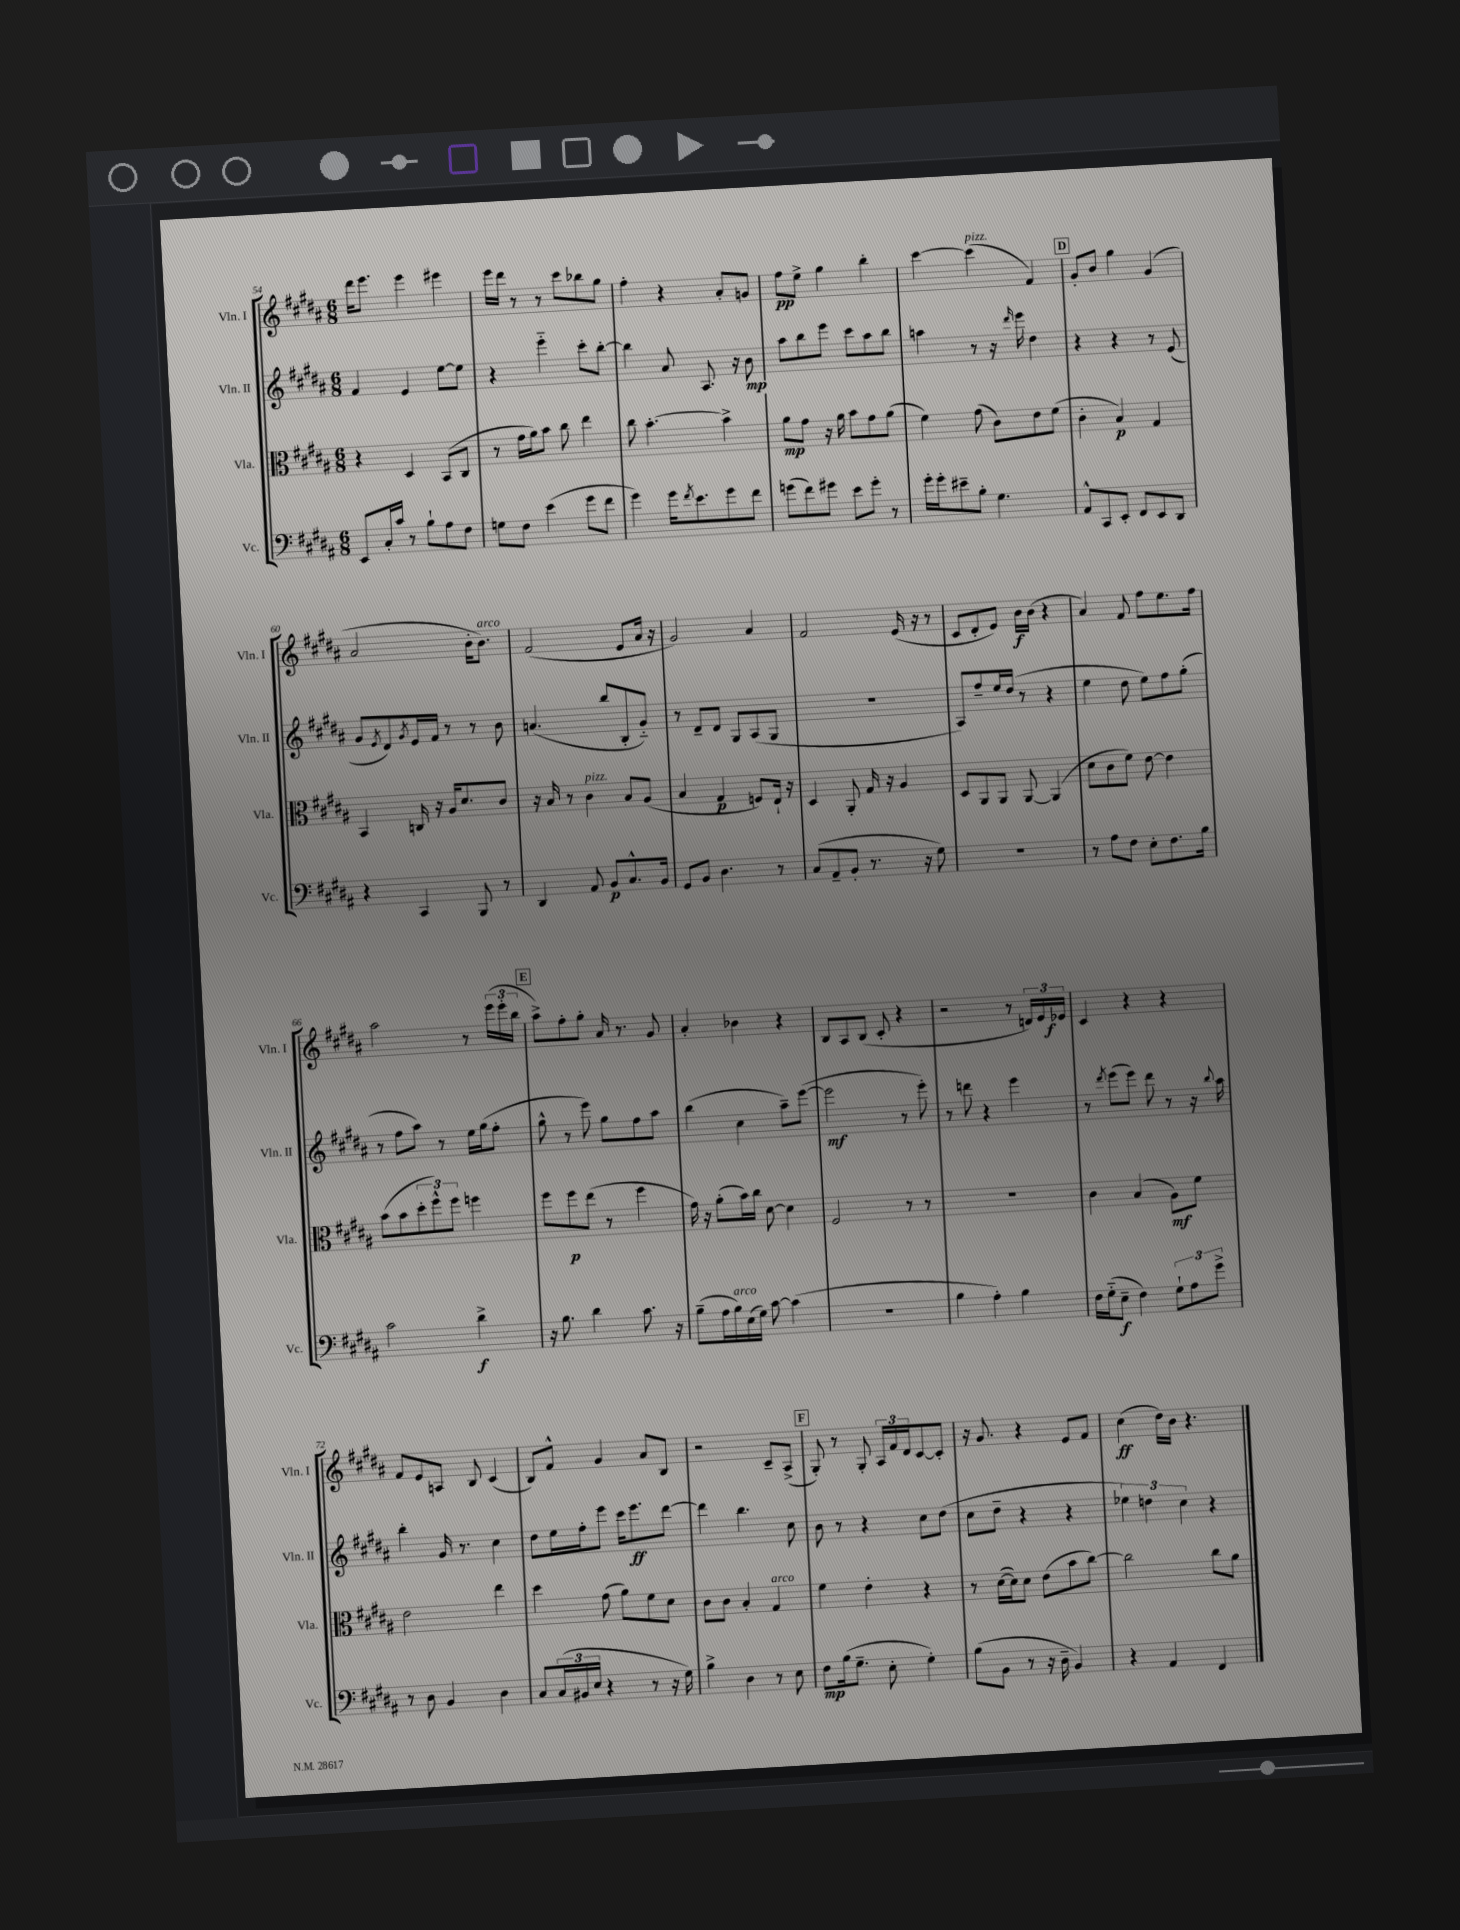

**kern	**kern	**kern	**kern
*staff4	*staff3	*staff2	*staff1
*clefF4	*clefC3	*clefG2	*clefG2
*k[f#c#g#d#a#]	*k[f#c#g#d#a#]	*k[f#c#g#d#a#]	*k[f#c#g#d#a#]
*M6/8	*M6/8	*M6/8	*M6/8
8EE	4r	4f#	16ddd#
.	.	.	8.eee
16C#'	.	.	.
16c#	.	.	.
8r	4D#	4e	4eee
8B`	.	.	.
8A#	(8BB	[8ee	4eee#
8F#	8C#	8ee]	.
=	=	=	=
8G	8r	4r	16eee
.	.	.	16ddd#
8F#	16g#	.	8r
.	16a#)	.	.
(4e	8b	4eee'~	8r
.	8cc#	.	8ccc#
8g#	4ee	8ccc#'	8bb-
8f#	.	[8bb'	8gg#
=	=	=	=
4g#)	8cc#	4bb]	4ff#'
.	[4.b'	.	.
16g#	.	8a#	4r
8qf#	.	.	.
8.e	.	.	.
.	.	8.A#	.
8g#	4b^]	.	8a#'
.	.	16r	.
8f#	.	8b	8g
=	=	=	=
(8g	8a#	8aa#	8ff#
8f#)	8g#	8bb	8ee^
8g#	16r	8eee	4gg#
.	16a#	.	.
8e	8b	8ccc#	.
8g#'	8g#	8aa#	4bb'
8r	(8a#	8bb	.
=	=	=	=
16g#'	4f#)	4aa	[4ccc#
16g#'	.	.	.
8e#~	.	.	.
8B'	(8g#	8r	(4ccc#]
4.G#	8c#)	16r	.
.	.	16qqddd#	.
.	.	16eee	.
.	8e	4dd#	4f#)
.	(8f#	.	.
=	=	=	=
8AA#^^	4c#'	4r	8g#'
8CC#	.	.	8b
8EE'	4B)	4r	4gg#
8FF#	.	.	.
8EE	4G#	8r	(4g#
8DD#	.	(8e	.
=	=	=	=
4r	4BB	8g#	2a#
.	.	8qe	.
.	.	8d#)	.
.	.	8qg#	.
4CC#	16C	16e	.
.	16r	16f#	.
.	16A#	8r	.
.	8.d#	.	.
8BBB	.	8r	16b'
.	.	.	8.b)
8r	8c#	8b	.
=	=	=	=
4DD#	16r	(4.a	(2f#
.	16B	.	.
.	8r	.	.
8AA#	4c#	.	.
8BB	.	8bb	.
8.C#^^	8B	8B'	8e
.	(8A#	8g#'~)	16a#
16BB	.	.	16r
=	=	=	=
8GG#	4B	8r	2g#)
8BB	.	8d#~	.
4.D#	4G#	8d#	.
.	.	8G#	.
.	8F)	(8A#	4a#
8r	16E`	8G#	.
.	16r	.	.
=	=	=	=
(8C#	4D#	2.r	2f#
8AA#~	.	.	.
8BB'	8AA#'	.	.
8.r	16G#	.	.
.	16r	.	.
.	4A#	.	(16e
16r	.	.	16r
8G#)	.	.	8r
=	=	=	=
2.r	8D#	8A#)	8c#
.	8AA#	8ff#~	8d#'
.	8AA#	16ee	8e)
.	.	(16dd#	.
.	[8AA#	8r	16b
.	.	.	(16b
.	(4AA#]	4r	4r
=	=	=	=
8r	8d#	4ee	4a#)
8A#	8c#	.	.
8F#	8f#)	8dd#	8f#
8E'	[8e	8ee)	8ff#
8.F#	4e]	8ff#	8.ee
.	.	(8gg#'	.
16B	.	.	16ff#
=	=	=	=
2c#	(8b	8r	2aa#
.	8b	8ff#	.
.	12dd#'	8aa#)	.
.	12ff#^^)	.	.
.	.	8r	.
.	12ff#	.	.
4d#^	4ff	16ee	8r
.	.	(16gg#	.
.	.	8ff#'	(24eee
.	.	.	24eee'
.	.	.	24bb
=	=	=	=
16r	8ff#	8gg#^^	8aa#^)
8.B	.	.	.
.	8ff#	8r	8ff#'
4d#	(8ee	8eee)	8gg#'
.	8r	8gg#	16a#
.	.	.	8.r
8.c#	4ff#	8ff#	.
.	.	8aa#	8g#
16r	.	.	.
=	=	=	=
(8B~	16g#)	(4bb	4a#'
.	16r	.	.
16A#	(8a#'	.	.
16B)	.	.	.
(16E	16b)	4cc#	4b-
16G#)	16cc#	.	.
[8c#	[8d#	.	.
(4c#]	4d#]	8aa#~)	4r
.	.	([8eee	.
=	=	=	=
2.r	2F#	2eee]	8B
.	.	.	8A#
.	.	.	(8B
.	.	.	8c#'
.	8r	8r	4r
.	8r	8eee')	.
=	=	=	=
4B	2.r	8r	2r
.	.	8ddd	.
4A#')	.	4r	.
4B	.	4eee	8r
.	.	.	24d)
.	.	.	24e
.	.	.	24e-
=	=	=	=
16F#	4c#	8r	4c#
(16G#'~	.	.	.
.	.	8qddd#	.
8E~	.	(8eee	.
4F#)	(4B	8eee)	4r
.	.	8ddd#	.
12G#`	8A#)	8r	4r
12A#	.	.	.
.	8f#	16r	.
12g#^	.	.	.
.	.	8qqbb	.
.	.	16aa#	.
=	=	=	=
8r	2e	4bb'	8f#
8D#	.	.	8e
4BB	.	16g#	8A
.	.	8.r	.
.	.	.	8B
4D#	4ee	4cc#	(4c#
=	=	=	=
8C#	4dd#	8dd#	8B)
(24C#	.	16ee	8f#^^
24BB#	.	.	.
.	.	16ff#'	.
24E	.	.	.
4r	(8g#	8eee	4g#
.	8a#)	16ccc#	.
.	.	8.eee	.
8r	8f#	.	8a#
16r	8d#	[8ddd#	8B
16G#)	.	.	.
=	=	=	=
4B^	8c#	4ddd#]	2r
.	8c#	.	.
4D#	4B'	4.bb	.
8r	4G#	.	8c#~
8E	.	8cc#	(8A#^
=	=	=	=
8F#	4f#	8b	8G#')
(16B	.	8r	8r
8.G#~	.	.	.
.	4e'	4r	8G#'
8E'	.	.	24A#
.	.	.	24f#
.	.	.	24d#
4G#')	4r	8cc#	[8c#
.	.	(8dd#	8c#']
=	=	=	=
(8B	8r	8cc#	16r
.	.	.	8.g#
8BB	([16d#	8dd#~	.
.	16d#])	.	.
8r	8d#	4r	4r
16r	(8e	.	.
16D#~	.	.	.
4BB)	8b	4r	8e
.	[8cc#)	.	8f#
=	=	=	=
4r	2cc#]	6ee-)	(4cc#
.	.	6dd	.
4AA#	.	.	16dd#)
.	.	.	16b
.	.	6cc#	.
.	.	.	4.r
4FF#	8cc#	4r	.
.	8a#	.	.
==	==	==	==
*-	*-	*-	*-
